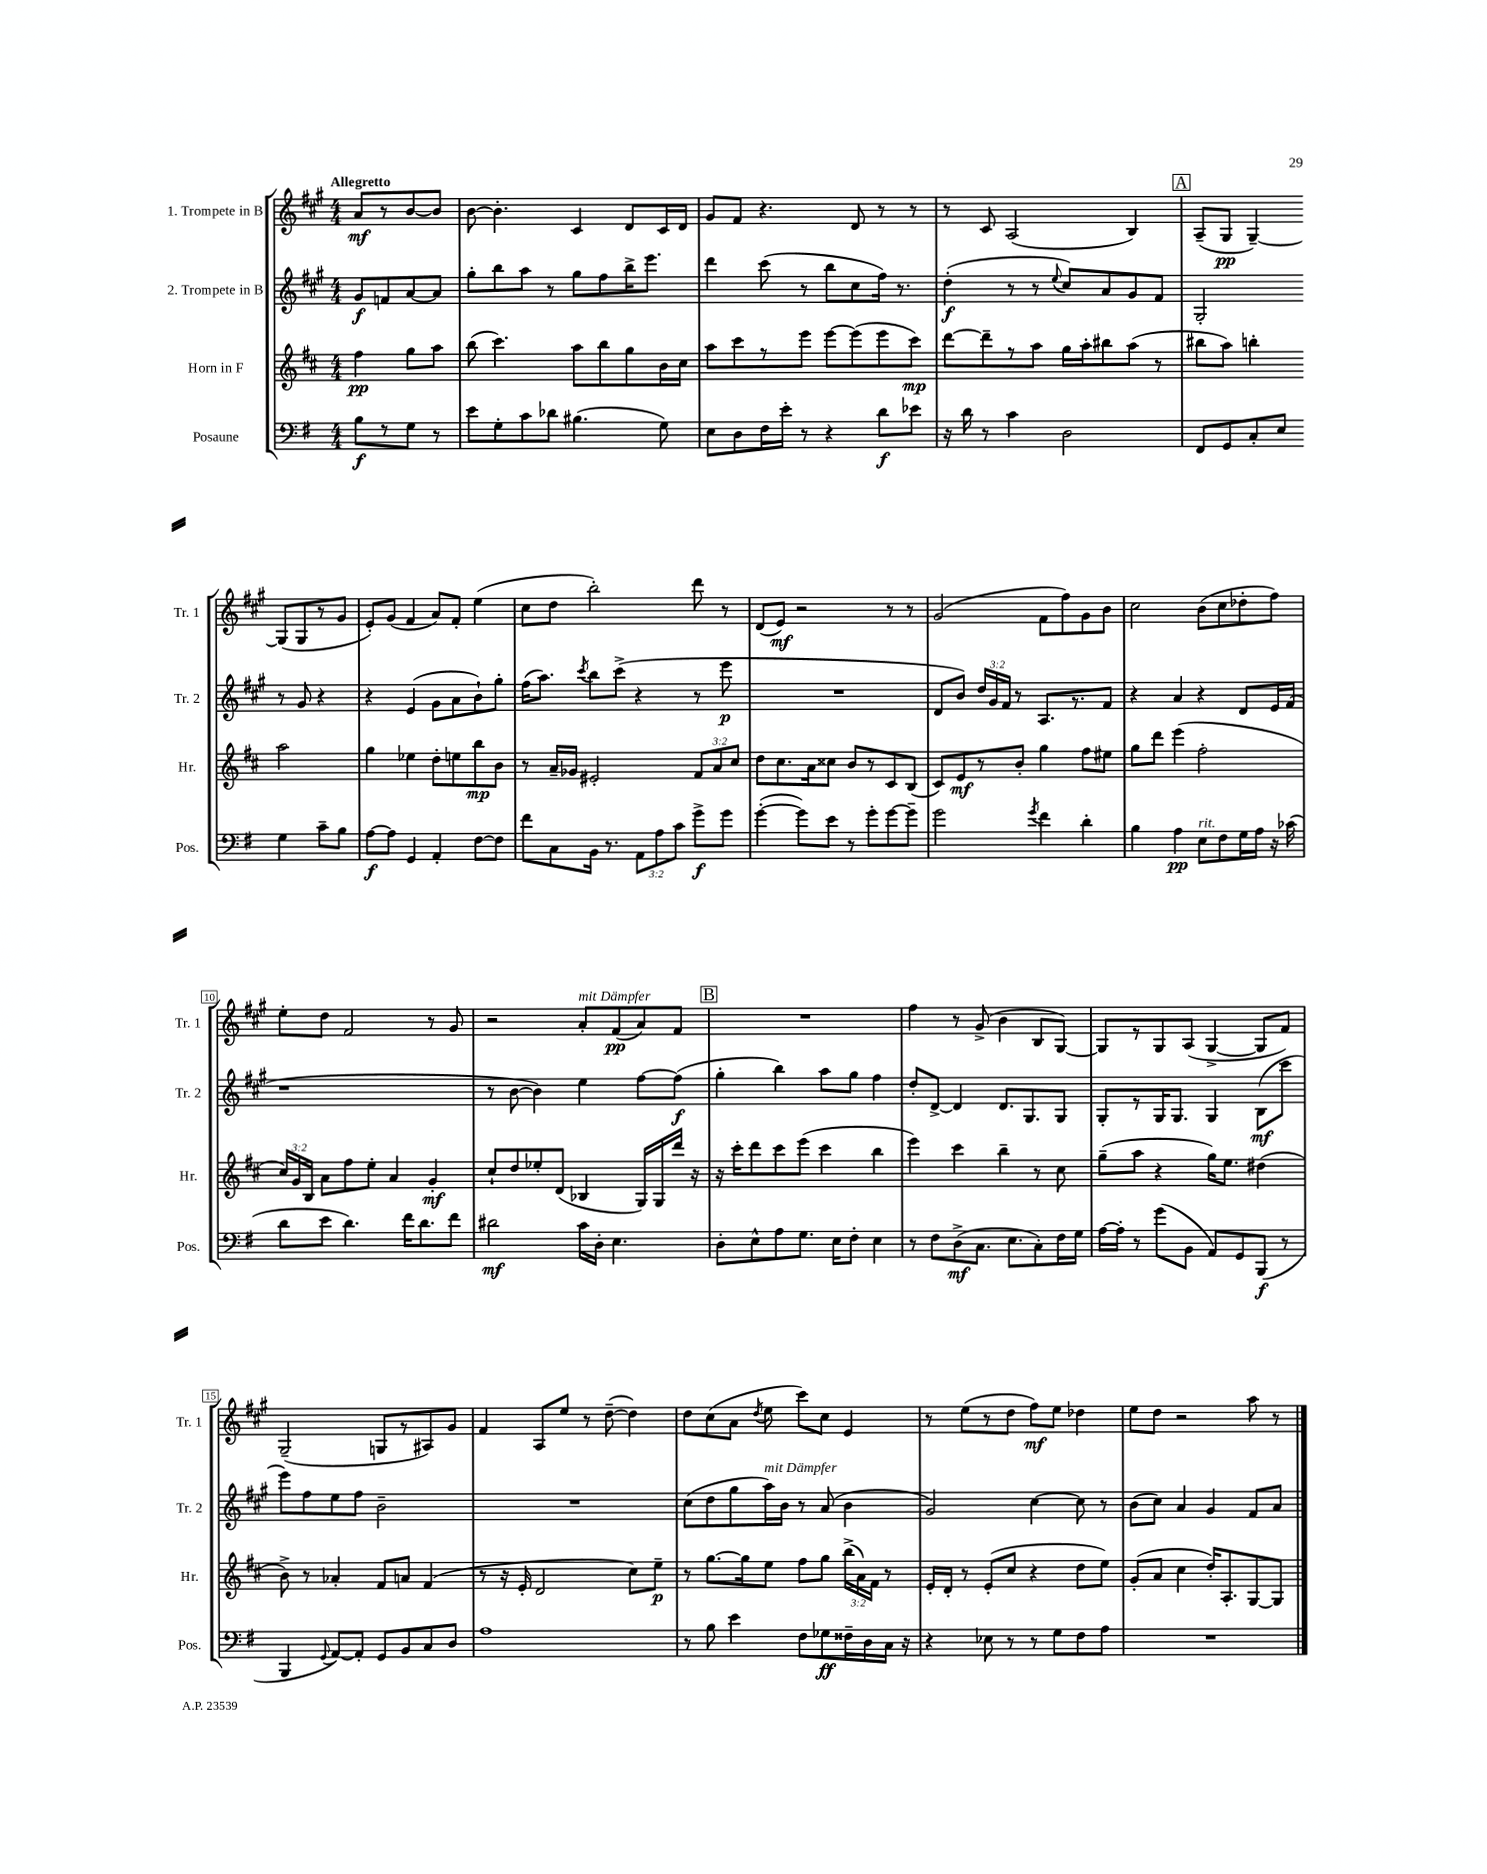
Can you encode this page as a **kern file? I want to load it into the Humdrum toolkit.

**kern	**dynam	**kern	**dynam	**kern	**dynam	**kern	**dynam
*part4	*part4	*part3	*part3	*part2	*part2	*part1	*part1
*staff4	*staff4	*staff3	*staff3	*staff2	*staff2	*staff1	*staff1
*I"Posaune	*	*I"Horn in F	*	*I"2. Trompete in B	*	*I"1. Trompete in B	*
*I'Pos.	*	*I'Hr.	*	*I'Tr. 2	*	*I'Tr. 1	*
*clefF4	*	*clefG2	*	*clefG2	*	*clefG2	*
*k[f#]	*	*k[f#c#]	*	*k[f#c#g#]	*	*k[f#c#g#]	*
*M4/4	*	*M4/4	*	*M4/4	*	*M4/4	*
=	=	=	=	=	=	=	=
!	!	!	!	!	!	!LO:TX:a:B:t=Allegretto	!
8B\L	f	4ff#\	pp	8g#/L	f	8a/L	mf
8r	.	.	.	8fn/	.	8r	.
8G\J	.	8gg\L	.	[8a/	.	[8b/	.
8r	.	8aa\J	.	8a/J]	.	8b/J]	.
=1	=1	=1	=1	=1	=1	=1	=1
8e\L	.	(8bb\	.	8gg#'\L	.	[8b\	.
8G'\	.	4.ccc#\)	.	8bb\	.	4.b'\]	.
8c\	.	.	.	8aa\J	.	.	.
8d-X\J	.	.	.	8r	.	.	.
(4.B#X\	.	8aa\L	.	8gg#\L	.	4c#/	.
.	.	8bb\	.	8ff#\	.	.	.
.	.	8gg\	.	16bb^\K	.	8d/L	.
.	.	.	.	8.eee\J	.	.	.
8G\)	.	16b\L	.	.	.	16c#/L	.
.	.	16cc#\JJ	.	.	.	16d/JJ	.
=2	=2	=2	=2	=2	=2	=2	=2
8E\L	.	8aa\L	.	4ddd\	.	8g#/L	.
8D\	.	8ccc#\	.	.	.	8f#/J	.
16F#\L	.	8r	.	(8ccc#\	.	4.r	.
16e'\JJ	.	.	.	.	.	.	.
8r	.	8eee\J	.	8r	.	.	.
4r	.	[8eee\L	.	8bb\L	.	.	.
.	.	(8eee\]	.	8cc#\	.	8d/	.
8d\L	f	8eee\	.	16ff#\Jk)	.	8r	.
.	.	.	.	8.r	.	.	.
8e-X\J	.	8ccc#\J)	mp	.	.	8r	.
=3	=3	=3	=3	=3	=3	=3	=3
16r	.	[8ddd\L	.	(4dd'\	f	8r	.
16d\	.	.	.	.	.	.	.
8r	.	8ddd~\]	.	.	.	8c#/	.
4c\	.	8r	.	8r	.	(2A/	.
.	.	8aa\J	.	8r	.	.	.
.	.	.	.	8qqee/	.	.	.
2D\	.	16gg\LL	.	8cc#/L)	.	.	.
.	.	16aa'\J	.	.	.	.	.
.	.	8bb#X\	.	8a/	.	.	.
.	.	(8aa\J	.	8g#/	.	4B/)	.
.	.	8r	.	8f#/J	.	.	.
!!LO:REH:place=s1:t=A
=4	=4	=4	=4	=4	=4	=4	=4
8FF#/L	.	8bb#X\L	.	2G#'/	.	(8A~/L	.
8GG/	.	8aa\J)	.	.	.	8G#/J	pp
8C'/	.	4bbn'\	.	.	.	[4G#~/)	.
8E/J	.	.	.	.	.	.	.
4G\	.	2aa\	.	8r	.	(8G#/L]	.
.	.	.	.	8g#/	.	8G#/	.
8c~\L	.	.	.	4r	.	8r	.
8B\J	.	.	.	.	.	8g#/J	.
!!LO:LB:g=z
=5	=5	=5	=5	=5	=5	=5	=5
[8A\L	f	4gg\	.	4r	.	8e'/L)	.
8A\J]	.	.	.	.	.	(8g#/J	.
4GG/	.	4ee-X\	.	(4e/	.	4f#/	.
4AA'/	.	8dd'\L	.	8g#\L	.	8a/L)	.
.	.	8een\	.	8a\	.	8f#'/J	.
[8F#\L	.	8bb\	mp	8b`\)	.	(4ee\	.
8F#\J]	.	8b\J	.	8gg#'\J	.	.	.
=6	=6	=6	=6	=6	=6	=6	=6
8f#\L	.	8r	.	(16ff#\KL	.	8cc#\L	.
.	.	.	.	8.aa\J)	.	.	.
8C\	.	16a~/LL	.	.	.	8dd\J	.
.	.	16g-X/JJ	.	.	.	.	.
.	.	.	.	8qccc#/	.	.	.
16BB\Jk	.	2e#X'/	.	8bb\L	.	2bb'\)	.
8.r	.	.	.	.	.	.	.
.	.	.	.	(8ccc#^\J	.	.	.
12AA\L	.	.	.	4r	.	.	.
12A\	.	.	.	.	.	.	.
12c\J	.	.	.	.	.	.	.
8g^\L	f	12f#/L	.	8r	.	8ddd\	.
.	.	12a/	.	.	.	.	.
8g\J	.	.	.	8eee\	p	8r	.
.	.	12cc#/J	.	.	.	.	.
=7	=7	=7	=7	=7	=7	=7	=7
([4g'\	.	8dd\L	.	1r	.	(8d/L	.
.	.	8.cc#\	.	.	.	8e/J)	mf
8g\L])	.	.	.	.	.	2r	.
.	.	16a\k	.	.	.	.	.
8e\J	.	8cc##X\J	.	.	.	.	.
8r	.	8b/L	.	.	.	.	.
8g'\L	.	8r	.	.	.	.	.
[8g\	.	8c#/	.	.	.	8r	.
8g~\J]	.	(8B/J	.	.	.	8r	.
=8	=8	=8	=8	=8	=8	=8	=8
2g\	.	8c#/L)	.	8d/L	.	(2g#/	.
.	.	8e/	mf	8b/J)	.	.	.
.	.	8r	.	24dd/LL	.	.	.
.	.	.	.	24g#/	.	.	.
.	.	.	.	24f#/JJ	.	.	.
.	.	8b'/J	.	8r	.	.	.
8qg/	.	.	.	.	.	.	.
4f#\	.	4gg\	.	8.A/L	.	8f#\L	.
.	.	.	.	.	.	8ff#\)	.
.	.	.	.	8.r	.	.	.
4d'\	.	8ff#\L	.	.	.	8g#\	.
.	.	8ee#X\J	.	8f#/J	.	8b\J	.
=9	=9	=9	=9	=9	=9	=9	=9
4B\	.	8gg\L	.	4r	.	2cc#\	.
.	.	8ddd\J	.	.	.	.	.
4A\	pp	(4eee\	.	4a/	.	.	.
!LO:TX:a:i:t=rit.	!	!	!	!	!	!	!
8E\L	.	2ff#'\	.	4r	.	(8b\L	.
8F#\	.	.	.	.	.	8cc#\	.
16G\L	.	.	.	8d/L	.	8dd-X'\	.
16A\JJ	.	.	.	.	.	.	.
16r	.	.	.	16e/L	.	8ff#\J)	.
(16c-X\	.	.	.	(16f#/JJ	.	.	.
!!LO:LB:g=z
=10	=10	=10	=10	=10	=10	=10	=10
8d\L	.	24cc#/LL)	.	1r	.	8ee'\L	.
.	.	24g/	.	.	.	.	.
.	.	24B/JJ	.	.	.	.	.
8e\J	.	8a\L	.	.	.	8dd\J	.
4.d\)	.	8ff#\	.	.	.	2f#/	.
.	.	8ee'\J	.	.	.	.	.
.	.	4a/	.	.	.	.	.
16f#\KL	.	.	.	.	.	.	.
8.d\	.	.	.	.	.	.	.
.	.	4g'/	mf	.	.	8r	.
8f#\J	.	.	.	.	.	8g#/	.
=11	=11	=11	=11	=11	=11	=11	=11
2d#X\	mf	8cc#`/L	.	8r	.	2r	.
.	.	8dd/	.	[8b\	.	.	.
.	.	8ee-X'/	.	4b\])	.	.	.
.	.	(8d/J	.	.	.	.	.
!	!	!	!	!	!	!LO:TX:a:i:t=mit Dämpfer	!
16c\LL	.	4B-X/	.	4ee\	.	8a'/L	.
16D'\JJ	.	.	.	.	.	.	.
4.E\	.	.	.	.	.	(8f#/	pp
.	.	16G/LL)	.	[8ff#\L	.	8a/)	.
.	.	16G/	.	.	.	.	.
.	.	16ddd/JJ	.	(8ff#\J]	f	8f#/J	.
.	.	16r	.	.	.	.	.
!!LO:REH:place=s1:t=B
=12	=12	=12	=12	=12	=12	=12	=12
8D'\L	.	16r	.	4gg#'\	.	1r	.
.	.	16ccc#'\KL	.	.	.	.	.
8E^^\	.	8ddd\	.	.	.	.	.
8A\	.	8ccc#\	.	4bb\)	.	.	.
8.G\J	.	(8eee\J	.	.	.	.	.
.	.	4ccc#\	.	8aa\L	.	.	.
16E\KL	.	.	.	.	.	.	.
8F#'\J	.	.	.	8gg#\J	.	.	.
4E\	.	4bb\	.	4ff#\	.	.	.
=13	=13	=13	=13	=13	=13	=13	=13
8r	.	4eee\)	.	8dd'/L	.	4ff#\	.
8F#\L	.	.	.	[8d^/J	.	.	.
(8D^\	mf	4ccc#\	.	4d/]	.	8r	.
8.C\J	.	.	.	.	.	(8g#^/	.
.	.	4bb~\	.	8.d/L	.	4b\	.
8.E\L	.	.	.	.	.	.	.
.	.	.	.	8.G#/	.	.	.
8C'\)	.	8r	.	.	.	8B/L	.
16F#\L	.	8cc#\	.	8G#/J	.	[8G#/J)	.
16G\JJ	.	.	.	.	.	.	.
=14	=14	=14	=14	=14	=14	=14	=14
[16A\LL	.	(8gg~\L	.	8G#'/L	.	8G#/L]	.
16A'\JJ]	.	.	.	.	.	.	.
8r	.	8aa\J	.	8r	.	8r	.
(8g\L	.	4r	.	16G#/K	.	8G#/	.
.	.	.	.	8.G#/J	.	.	.
8BB\J	.	.	.	.	.	(8A/J	.
8AA/L)	.	16gg\KL)	.	4G#/	.	[4G#^/	.
.	.	8.ee\J	.	.	.	.	.
8GG/	.	.	.	.	.	.	.
(8BBB/J	f	(4dd#X\	.	(8B\L	mf	8G#/L]	.
8r	.	.	.	8ccc#\J	.	8f#/J)	.
!!LO:LB:g=z
=15	=15	=15	=15	=15	=15	=15	=15
4BBB/	.	8b^\)	.	8eee\L)	.	(2G#~/	.
.	.	8r	.	8ff#\	.	.	.
8qqGG/	.	.	.	.	.	.	.
[8AA/L)	.	4a-X'/	.	8ee\	.	.	.
8AA'/J]	.	.	.	8ff#\J	.	.	.
8GG/L	.	8f#/L	.	2b~\	.	8Gn/L	.
8BB/	.	8an/J	.	.	.	8r	.
8C/	.	(4f#/	.	.	.	8A#X/)	.
8D/J	.	.	.	.	.	8g#/J	.
=16	=16	=16	=16	=16	=16	=16	=16
1A	.	8r	.	1r	.	4f#/	.
.	.	16r	.	.	.	.	.
.	.	16e'/	.	.	.	.	.
.	.	2d/	.	.	.	8A/L	.
.	.	.	.	.	.	8ee/J	.
.	.	.	.	.	.	8r	.
.	.	.	.	.	.	([8dd~\	.
.	.	8cc#\L)	.	.	.	4dd\])	.
.	.	8ee~\J	p	.	.	.	.
=17	=17	=17	=17	=17	=17	=17	=17
8r	.	8r	.	(8cc#\L	.	8dd\L	.
8B\	.	[8.gg\L	.	8dd\	.	(8cc#\	.
4e\	.	.	.	8gg#\	.	8a\J	.
.	.	16gg\k]	.	.	.	.	.
.	.	.	.	.	.	8qdd/	.
!	!	!	!	!LO:TX:a:i:t=mit Dämpfer	!	!	!
.	.	8ee\J	.	16aa\L)	.	8ee\	.
.	.	.	.	16b\JJ	.	.	.
8F#\L	.	8ff#\L	.	8r	.	8ccc#\L)	.
8G-X\	ff	8gg\J	.	(8a/	.	8cc#\J	.
16F##X~\L	.	(24bb^\LL	.	4b\	.	4e/	.
.	.	24a\)	.	.	.	.	.
16D\	.	.	.	.	.	.	.
.	.	24f#\JJ	.	.	.	.	.
16C\JJ	.	8r	.	.	.	.	.
16r	.	.	.	.	.	.	.
=18	=18	=18	=18	=18	=18	=18	=18
4r	.	16e'/LL	.	2g#/)	.	8r	.
.	.	16d'/JJ	.	.	.	.	.
.	.	8r	.	.	.	(8ee\L	.
8E-X\	.	(8e'/L	.	.	.	8r	.
8r	.	8cc#/J	.	.	.	8dd\J	.
8r	.	4r	.	[4cc#\	.	8ff#\L)	mf
8G\L	.	.	.	.	.	8ee\J	.
8F#\	.	8dd\L	.	8cc#\]	.	4dd-X\	.
8A\J	.	8ee\J)	.	8r	.	.	.
=19	=19	=19	=19	=19	=19	=19	=19
1r	.	(8g'/L	.	(8b\L	.	8ee\L	.
.	.	8a/J	.	8cc#\J)	.	8dd\J	.
.	.	4cc#\	.	4a/	.	2r	.
.	.	16dd'/KL)	.	4g#/	.	.	.
.	.	8.A'/	.	.	.	.	.
.	.	[8G/	.	8f#/L	.	8aa\	.
.	.	8G/J]	.	8a/J	.	8r	.
==	==	==	==	==	==	==	==
*-	*-	*-	*-	*-	*-	*-	*-
